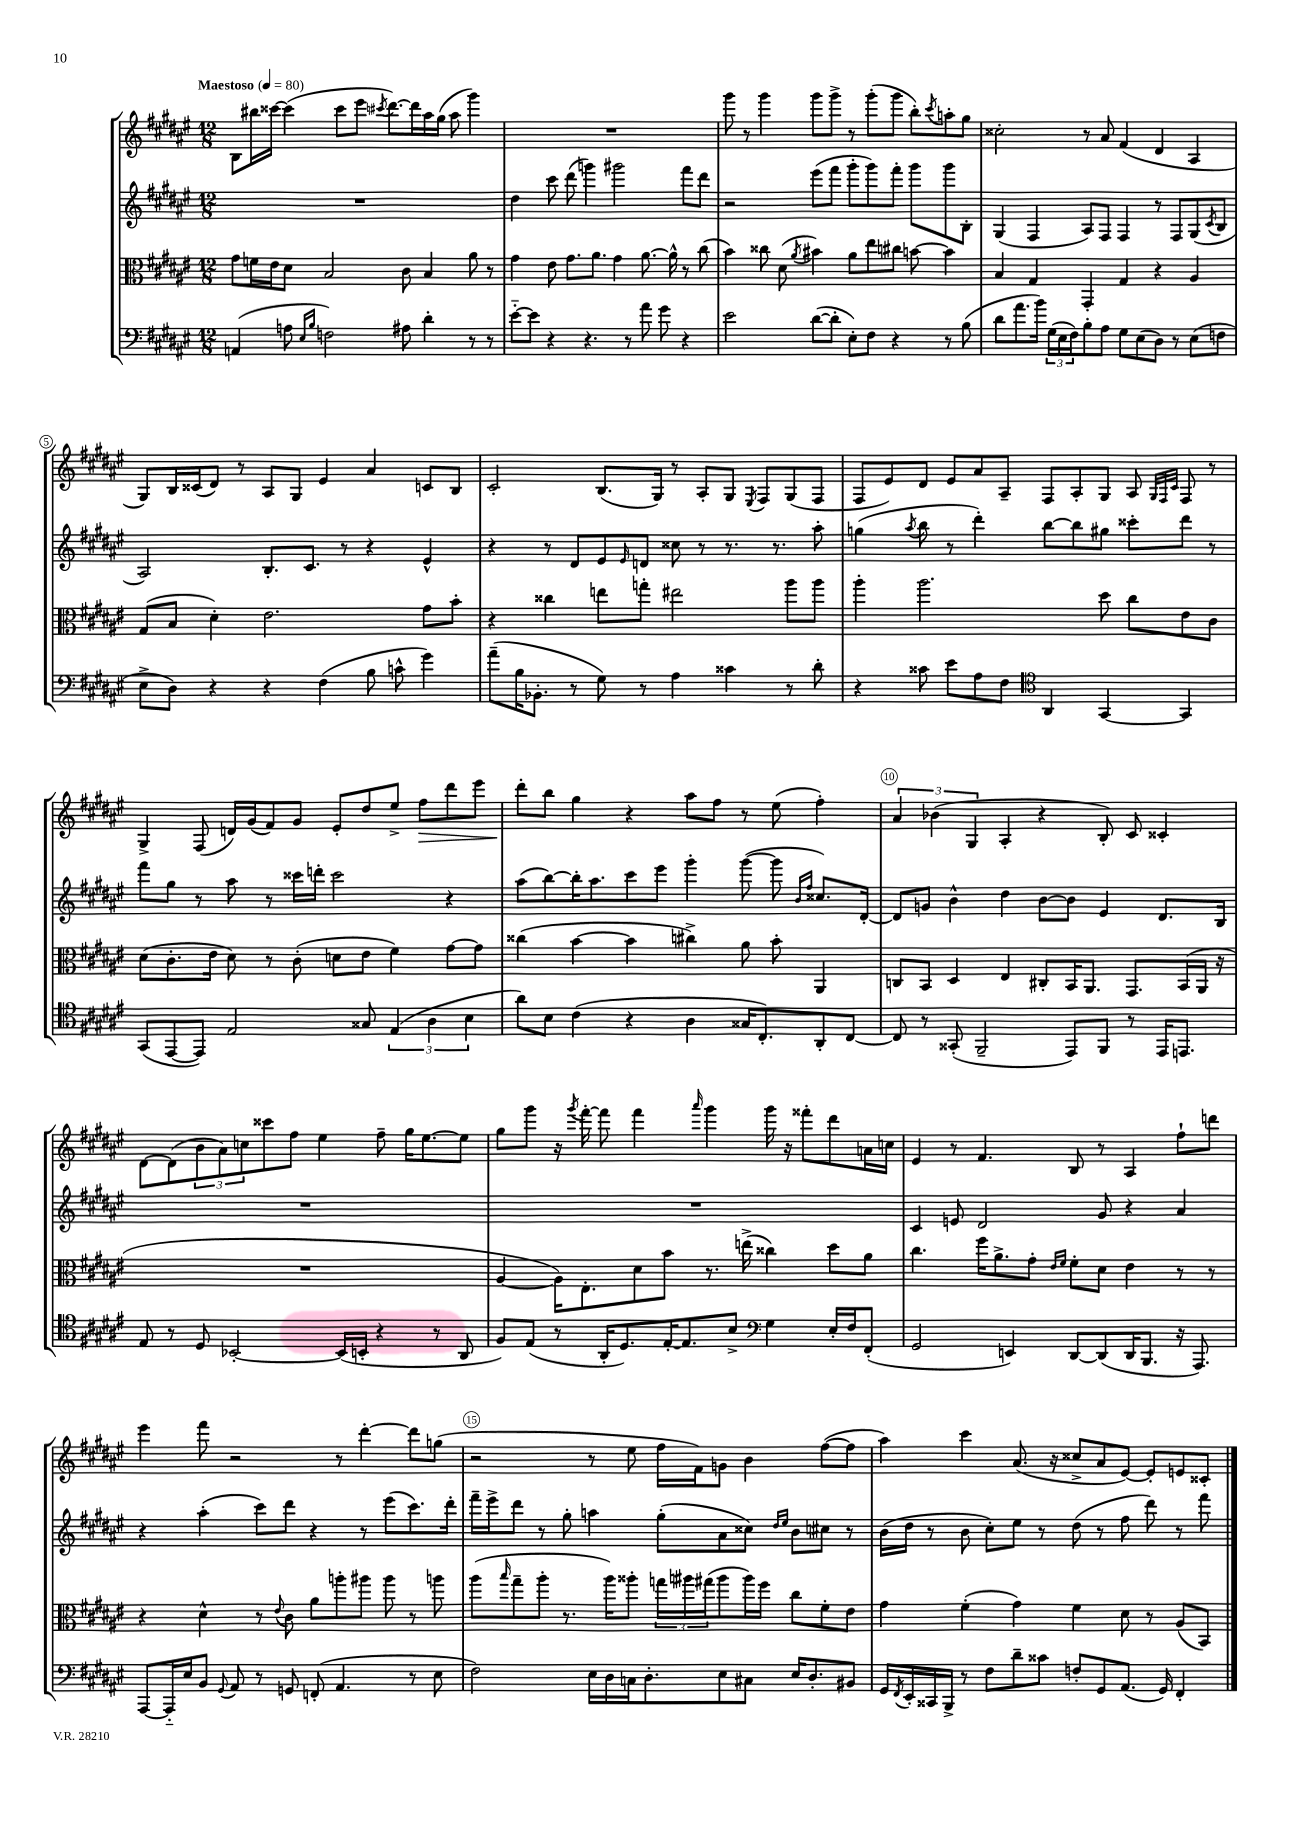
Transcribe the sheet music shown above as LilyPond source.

<<
\new StaffGroup <<
\new Staff = "s0" {
    \clef treble \key fis \major \numericTimeSignature \time 12/8 \tempo "Maestoso" 4 = 80
    b8 bis''16 cisis'''16~ cisis'''4( cisis'''8 eis'''8 \acciaccatura { cis'''8 } dis'''8.~) dis'''16 ais''16 gis''16( ais''8 gis'''4) |
    R1. |
    gis'''8 r8 gis'''4 gis'''8 gis'''8-> r8 gis'''8-.( gis'''8 b''8-.) \acciaccatura { cis'''8 } a''8-. gis''8 |
    cisis''2-. r8 ais'8 fis'4( dis'4 ais4 |
    gis8) b16 cisis'16( dis'8) r8 ais8 gis8 eis'4 ais'4 c'8 b8 |
    cis'2-. b8.( gis16) r8 ais8-. gis8 \acciaccatura { eis8 } fis8 gis8( fis8 |
    fis8 eis'8) dis'8 eis'8 ais'8 ais8-- fis8 ais8-. gis8 ais8 \grace { gis32 fis32 cis'32 } fis8 r8 |
    gis4-> fis8( d'16) gis'16( fis'8) gis'8 eis'8-. dis''8 eis''8-> fis''8\> dis'''8 eis'''8 |
    dis'''8-.\! b''8 gis''4 r4 ais''8 fis''8 r8 eis''8( fis''4-.) |
    \tuplet 3/2 { ais'4 bes'4( gis4 } ais4-. r4 b8-.) cis'8 cisis'4-. |
    dis'8~ dis'8( \tuplet 3/2 { b'8 ais'8) c''8 } cisis'''8 fis''8 eis''4 fis''8-- gis''16 eis''8.~ eis''8 |
    gis''8 gis'''8 r16 \acciaccatura { gis'''8 } fis'''16~-. fis'''8 fis'''4 \grace { ais'''16 } gis'''4 gis'''16 r16 fisis'''8-. dis'''8 a'16 c''16 |
    eis'4 r8 fis'4. b8 r8 ais4 fis''8-! d'''8 |
    eis'''4 fis'''8 r2 r8 dis'''4~-. dis'''8 g''8( |
    r2 r8 eis''8 fis''16 fis'16) g'8 b'4 fis''8~( fis''8 |
    ais''4) cis'''4 ais'8.( r16 cisis''8-> ais'8 eis'8~) eis'8-. e'8 cisis'8-. \bar "|." |
}
\new Staff = "s1" {
    \clef treble \key fis \major \numericTimeSignature \time 12/8
    R1. |
    dis''4 cis'''8 dis'''8( g'''4) gis'''2 fis'''8 dis'''8 |
    r2 eis'''8( fis'''8 gis'''8-. gis'''8) fis'''8-. gis'''8 gis'''8 b8-. |
    gis4( fis4 ais8) fis8 fis4 r8 fis8 gis8( \acciaccatura { cis'8 } b8 |
    ais2) b8.-. cis'8. r8 r4 eis'4-^ |
    r4 r8 dis'8 eis'8 \grace { eis'16 } d'8 cisis''8 r8 r8. r8. ais''8-. |
    g''4( \acciaccatura { ais''8 } b''8 r8 dis'''4-.) b''8~ b''8 gis''8 cisis'''8-. dis'''8 r8 |
    fis'''8 gis''8 r8 ais''8 r8 cisis'''16 d'''16-. cisis'''2 r4 |
    ais''8( b''8~) b''16-. ais''8. cis'''8 eis'''8 gis'''4-. gis'''8~( gis'''8 \grace { b'16 fis''16 } cisis''8.) dis'16~-. |
    dis'8 g'8 b'4-^ dis''4 b'8~ b'8 eis'4 dis'8. b16 |
    R1. |
    R1. |
    cis'4 e'8 dis'2 gis'8 r4 ais'4 |
    r4 ais''4-.( cis'''8) dis'''8 r4 r8 eis'''8( cis'''8.) dis'''16-. |
    fis'''16-- eis'''16-> dis'''8 r8 gis''8-. a''4 gis''8-.( ais'8 cisis''8) \grace { dis''16 eis''16 } b'8 cis''8 r8 |
    b'16( dis''16 r8 b'8 cis''8-.) eis''8 r8 dis''8( r8 fis''8 dis'''8) r8 fis'''8 \bar "|." |
}
\new Staff = "s2" {
    \clef alto \key fis \major \numericTimeSignature \time 12/8
    gis'8 f'16 eis'16 dis'8 b2 cis'8 b4 ais'8 r8 |
    gis'4 eis'8 gis'8. ais'8. gis'4 ais'8.~ ais'16-^ r8 cis''8( |
    b'4) cisis''8 dis'8( \acciaccatura { ais'8 } bis'4) ais'8 eis''8 cis''8 b'8~ b'4 |
    b4 gis4 gis,4-. gis4 r4 ais4 |
    gis8( b8 dis'4-.) eis'2. gis'8 b'8-. |
    r4 cisis''4 e''8 g''8-. eis''2 ais''8 ais''8 |
    ais''4-. ais''2. dis''8 cis''8 eis'8 cis'8 |
    dis'8( cis'8.-. eis'16 dis'8) r8 cis'8-.( d'8 eis'8 fis'4) gis'8~ gis'8 |
    cisis''4( b'4~ b'4 cis''4->) ais'8 b'8-. ais,4 |
    c8 b,8 dis4 eis4 cis8-. b,16 ais,8. gis,8. b,16( ais,16 r16 |
    R1. |
    ais4~ ais16) eis8.-. dis'8 b'8 r8. e''16->( cisis''4) dis''8 ais'8 |
    cis''4. fis''16 ais'8.-> gis'8-. \grace { eis'16 fis'16 } fis'8-. dis'8 eis'4 r8 r8 |
    r4 dis'4-^ r8 \appoggiatura { eis'8 } cis'8 ais'8 a''8-. ais''8 ais''8 r8 a''8 |
    ais''8( \grace { b''16 } gis''8-- ais''8-. r8. ais''16) aisis''8-. \tuplet 3/2 { g''16 ais''16 gis''16( } ais''8 ais''16) fis''16 cis''8 fis'8-. eis'8 |
    gis'4 fis'4-.( gis'4) fis'4 dis'8 r8 ais8( b,8) \bar "|." |
}
\new Staff = "s3" {
    \clef bass \key fis \major \numericTimeSignature \time 12/8
    a,4( a8 \grace { eis16 b16 } f2) ais8 dis'4-. r8 r8 |
    eis'8~-_ eis'8 r4 r4. r8 ais'8 gis'8 r4 |
    eis'2 dis'8~( dis'8-. eis8-.) fis8 r4 r8 b8( |
    dis'8 ais'8. b'16) \tuplet 3/2 { gis16( eis16 fis16) } b8-. ais8 gis8 eis8( dis8) r8 eis8( f8 |
    eis8-> dis8) r4 r4 fis4( b8 c'8-^ gis'4) |
    ais'8--( b16 bes,8.-. r8 gis8) r8 ais4 cisis'4 r8 dis'8-. |
    r4 cisis'8 eis'8 ais8 fis8 \clef tenor ais,4 gis,4~ gis,4 |
    gis,8( eis,8~ eis,8) eis2 gisis8 \tuplet 3/2 { eis4( ais4 b4 } |
    ais'8) b8 cis'4( r4 ais4 gisis16 cis8.-.) ais,8-. cis8~ |
    cis8 r8 gisis,8-.( fis,2-- eis,8) fis,8 r8 eis,16 e,8. |
    eis8 r8 dis8 bes,2~-. bes,16( b,16-. r4 r8 ais,8 |
    fis8) eis8( r8 ais,16-. dis8.) eis16~-. eis8. b8-> \clef bass gis4 eis16-. fis16 fis,8-.( |
    gis,2 e,4) dis,8~ dis,8( dis,16 b,,8. r16 ais,,8.) |
    ais,,8~ ais,,16-_ eis16 b,8 \appoggiatura { gis,8 } ais,8 r8 g,8 f,8-.( ais,4. r8 eis8 |
    fis2) eis16 dis16 c16 dis8.-. eis8 cis8 eis16 dis8.-. bis,8 |
    gis,16 \acciaccatura { fis,8 } eis,16-. cisis,16 b,,16-> r8 fis8 dis'8-- cisis'8 f8-. gis,8 ais,8.( gis,16) fis,4-. \bar "|." |
}
>>
>>
\layout { \context { \Score \override BarNumber.break-visibility = ##(#f #t #t) barNumberVisibility = #(every-nth-bar-number-visible 5) \override BarNumber.stencil = #(make-stencil-circler 0.1 0.3 ly:text-interface::print) } }
